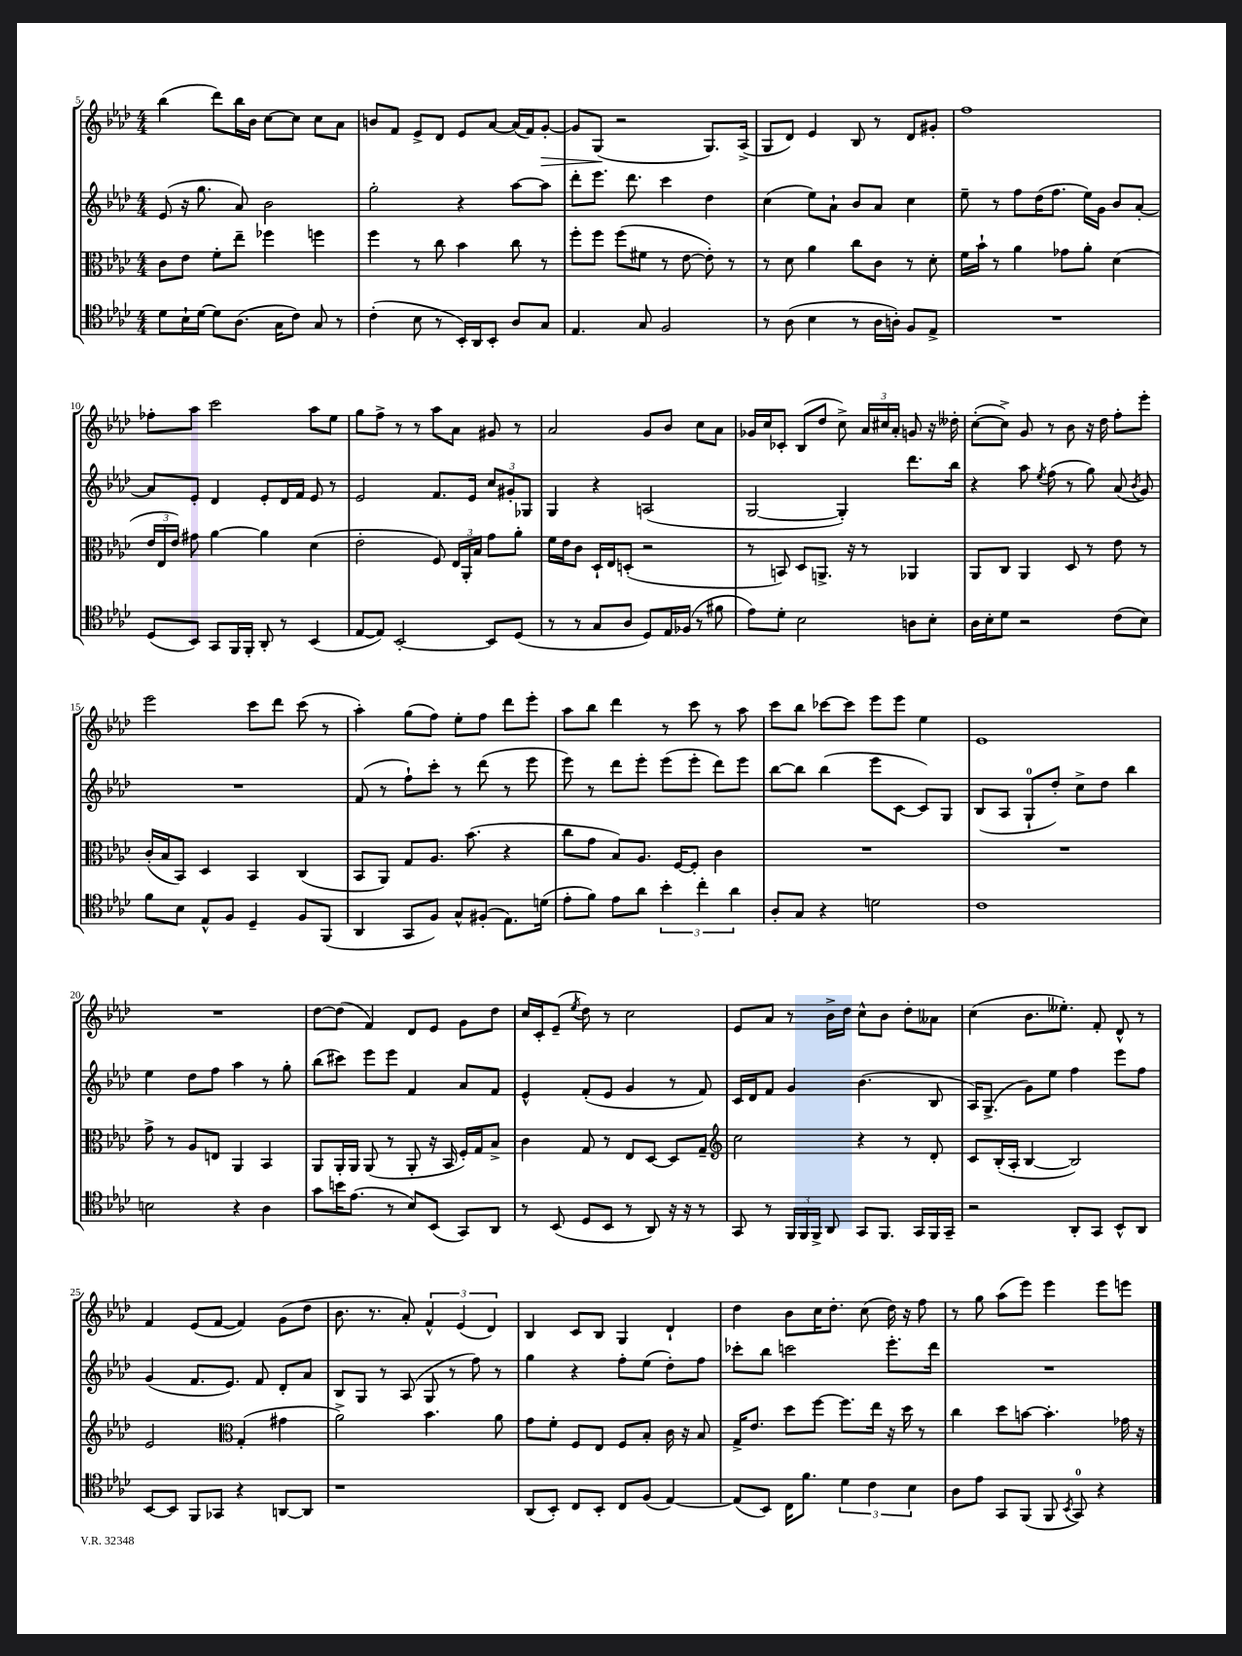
<<
\new StaffGroup <<
\new Staff = "s0" {
    \clef treble \key aes \major \numericTimeSignature \time 4/4
    \autoBeamOff bes''4( des'''8[) bes''16 bes'16] c''8[~ c''8] c''8[ aes'8] |
    b'8[ f'8] ees'8[-> des'8] ees'8[ aes'8]~ aes'16[( f'16) g'8]~-.\> |
    g'8[ g8]\!( r2 g8.[) aes16]->( |
    g8[ des'8]) ees'4 bes8 r8 des'8[ gis'8]-. |
    f''1 |
    fes''8[-. aes''8] c'''2 aes''8[ ees''8] |
    g''8[ f''8]-> r8 r8 aes''8[ aes'8] gis'8 r8 |
    aes'2 g'8[ bes'8] c''8[ aes'8] |
    ges'16[ c''16 ces'8]-. bes8[( des''8] c''8->) \tuplet 3/2 { aes'16[ cis''16 aes'16]-. } g'8 r16 deses''16-. |
    c''8[~-.( c''8]->) g'8 r8 bes'8 r16 des''16 f''8[-. ees'''8]-. |
    ees'''2 c'''8[ des'''8] c'''8( r8 |
    aes''4-.) g''8[( f''8]) ees''8[-. f''8] des'''8[ ees'''8]-. |
    aes''8[ bes''8] des'''4 r8 c'''8 r8 aes''8 |
    c'''8[ bes''8] ces'''8[~ ces'''8] ees'''8[ ees'''8] ees''4 |
    ees'1 |
    R1 |
    des''8[~ des''8]( f'4) des'8[ ees'8] g'8[ des''8] |
    c''16[ c'16-. ees'8]--( \acciaccatura { ees''8 } des''8) r8 c''2 |
    ees'8[ aes'8] r8 bes'16[-> des''16] c''8[-^ bes'8] des''8[-. aeses'8] |
    c''4( bes'8.[ eeses''8.]-.) f'8-. des'8-^ r8 |
    f'4 ees'8[( f'8]~ f'4) g'8[( des''8] |
    bes'8. r8. aes'8-.) \tuplet 3/2 { f'4-^ ees'4( des'4) } |
    bes4 c'8[ bes8] g4 des'4-! |
    des''4 bes'8[ c''16 des''8.]-. c''8( des''16) r16 f''8 |
    r8 g''8 aes''8[( ees'''8]) ees'''4 ees'''8[ e'''8] \bar "|." |
}
\new Staff = "s1" {
    \clef treble \key aes \major \numericTimeSignature \time 4/4
    \autoBeamOff ees'8( r16 g''8. aes'8) bes'2 |
    g''2-. r4 aes''8[~ aes''8] |
    des'''8[-. ees'''8.] des'''8. c'''4 des''4 |
    c''4( ees''8[) aes'8]-! bes'8[ aes'8] c''4 |
    ees''8-- r8 f''8[ des''16( f''8.] ees''16[) g'16] bes'8[ aes'8]~-. |
    aes'8[ ees'8]-. des'4 ees'8[-. des'16 f'16] ees'8 r8 |
    ees'2 f'8.[ ees'16] \tuplet 3/2 { c''8[ gis'8-. ges8] } |
    g4 r4 a2( |
    g2~ g4-.) des'''8.[ bes''16] |
    r4 aes''8 \acciaccatura { ees''8 } f''8( r8 g''8) aes'8( \acciaccatura { bes'8 } g'8) |
    R1 |
    f'8( r8 f''8[-!) c'''8]-. r8 des'''8( r8 ees'''8 |
    ees'''8) r8 des'''8[ ees'''8]-. ees'''8[( ees'''8]-. des'''8[) ees'''8] |
    bes''8[~ bes''8] bes''4( ees'''8[ c'8]~ c'8[) g8] |
    bes8[( aes8] g8[-0-! des''8]-.) c''8[-> des''8] bes''4 |
    ees''4 des''8[ f''8] aes''4 r8 g''8-. |
    bes''8[( cis'''8]) ees'''8[ ees'''8] f'4 aes'8[ f'8] |
    ees'4-^ f'8[-.( ees'8] g'4 r8 f'8) |
    c'16[ des'16 f'8] g'4 bes'4.( bes8 |
    aes16[) g8.]->( g'8[) ees''8] f''4 ees'''8[ f''8] |
    g'4( f'8.[ ees'8.]) f'8 des'8[-. aes'8] |
    bes8[ g8] r8 aes8( g8 r8 f''8) r8 |
    g''4 r4 f''8[-. ees''8]( des''8[-.) f''8] |
    ces'''8[-. bes''8] c'''2 ees'''8.[-. des'''16] |
    R1 \bar "|." |
}
\new Staff = "s2" {
    \clef alto \key aes \major \numericTimeSignature \time 4/4
    \autoBeamOff c'8[ ees'8] f'8[-. ees''8]-- fes''4 f''4 |
    f''4 r8 c''8 bes'4 c''8 r8 |
    f''8[-. f''8] f''8[( fis'8] r8 ees'8~ ees'8-.) r8 |
    r8 des'8 aes'4 c''8[ c'8] r8 des'8-. |
    f'16[ bes'16]-! r8 aes'4 ges'8[ aes'8]-. des'4( |
    \tuplet 3/2 { ees'16[ ees16 ees'16]) } gis'8 aes'4~ aes'4 des'4( |
    ees'2-. f8) \tuplet 3/2 { ees16[ aes,16-. bes16] } g'8[ aes'8]-. |
    f'16[ ees'16 c'8] des16[-! ees16 d8]-.( r2 |
    r8 b,8) des8[ a,8.]-> r16 r8 aes,4 |
    aes,8[ c8] aes,4 des8 r8 ees'8 r8 |
    c'16[-.( bes16 bes,8]) des4 bes,4 c4( |
    bes,8[ aes,8]) g8[ aes8.] bes'8.( r4 |
    c''8[ g'8] bes8[) aes8.] f16[~ f8]-. c'4 |
    R1 |
    R1 |
    g'8-> r8 aes8[ e8] aes,4 bes,4 |
    aes,8[ aes,16-. aes,16] aes,8( r8 aes,8-. r16 bes,16 f16[-.) g16 bes8]-> |
    c'4 g8 r8 ees8[ des8]~ des8[ g8]-- |
    \clef treble c''2 r4 r8 des'8-. |
    c'8[ bes16-.( aes16]-. bes4~ bes2) |
    ees'2 \clef alto g4-.( gis'4 |
    aes'2->) bes'4. aes'8 |
    g'8[ f'8]-. f8[ ees8] f8[ bes8]-. c'16 r16 bes8 |
    g16[-> ees'8.] des''8[ f''8]~ f''8.[ ees''16] r16 des''16 r8 |
    c''4 des''8[ b'8]~ b'4.-. ges'16 r16 \bar "|." |
}
\new Staff = "s3" {
    \clef tenor \key aes \major \numericTimeSignature \time 4/4
    \autoBeamOff des'8[ bes16-! des'16]~ des'8[ aes8.]( g16[ c'8]) g8 r8 |
    c'4-.( bes8 r8 bes,16[-.) aes,16 bes,8]-. aes8[ g8] |
    ees4. g8 f2 |
    r8 aes8( bes4 r8 aes16[ a16]-.) f8[ ees8]-> |
    R1 |
    des8[( bes,8]) g,8[ f,16 f,16]-. aes,8-. r8 bes,4( |
    ees8[~ ees8]) bes,2~-. bes,8[ des8]( |
    r8 r8 g8[ aes8] des8[) ees16 fes16]( r8 fis'8 |
    ees'8[) des'8]-. bes2 a8[ bes8]-. |
    aes16[ bes16-. des'8] r2 c'8[( bes8]) |
    f'8[ bes8] ees8[-^ f8] des4-- f8[ f,8]( |
    aes,4 g,8[ f8]) g8[-^ fis8]-.( ees8.[) d'16]( |
    ees'8[-. f'8]) ees'8[ aes'8] \tuplet 3/2 { bes'4-. c''4-. aes'4 } |
    aes8[-. g8] r4 d'2 |
    c'1 |
    b2 r4 aes4 |
    g'8[ b'16 ees'8.]( r8 bes8[) bes,8]( g,8[) aes,8] |
    r8 bes,8( des8[ bes,8] r8 aes,8) r16 r16 r8 |
    g,8 r8 \tuplet 3/2 { f,16[ f,16 f,16]-> } aes,8 g,8[ f,8.] g,16[ f,16 g,16]-- |
    r2 aes,8[-. g,8] bes,8[-^ aes,8] |
    bes,8[~ bes,8] f,8[ ges,8] r4 a,8[~ a,8] |
    r1 |
    aes,8[( bes,8]-.) c8[ bes,8]-. c8[ f8]( ees4~) |
    ees8[( bes,8]) c16[ f'8.] \tuplet 3/2 { des'4 c'4 bes4 } |
    aes8[ ees'8] g,8[ f,8]( f,8 \acciaccatura { bes,8 } g,8-0) r4 \bar "|." |
}
>>
>>
\layout { \context { \Score currentBarNumber = #5 } }
